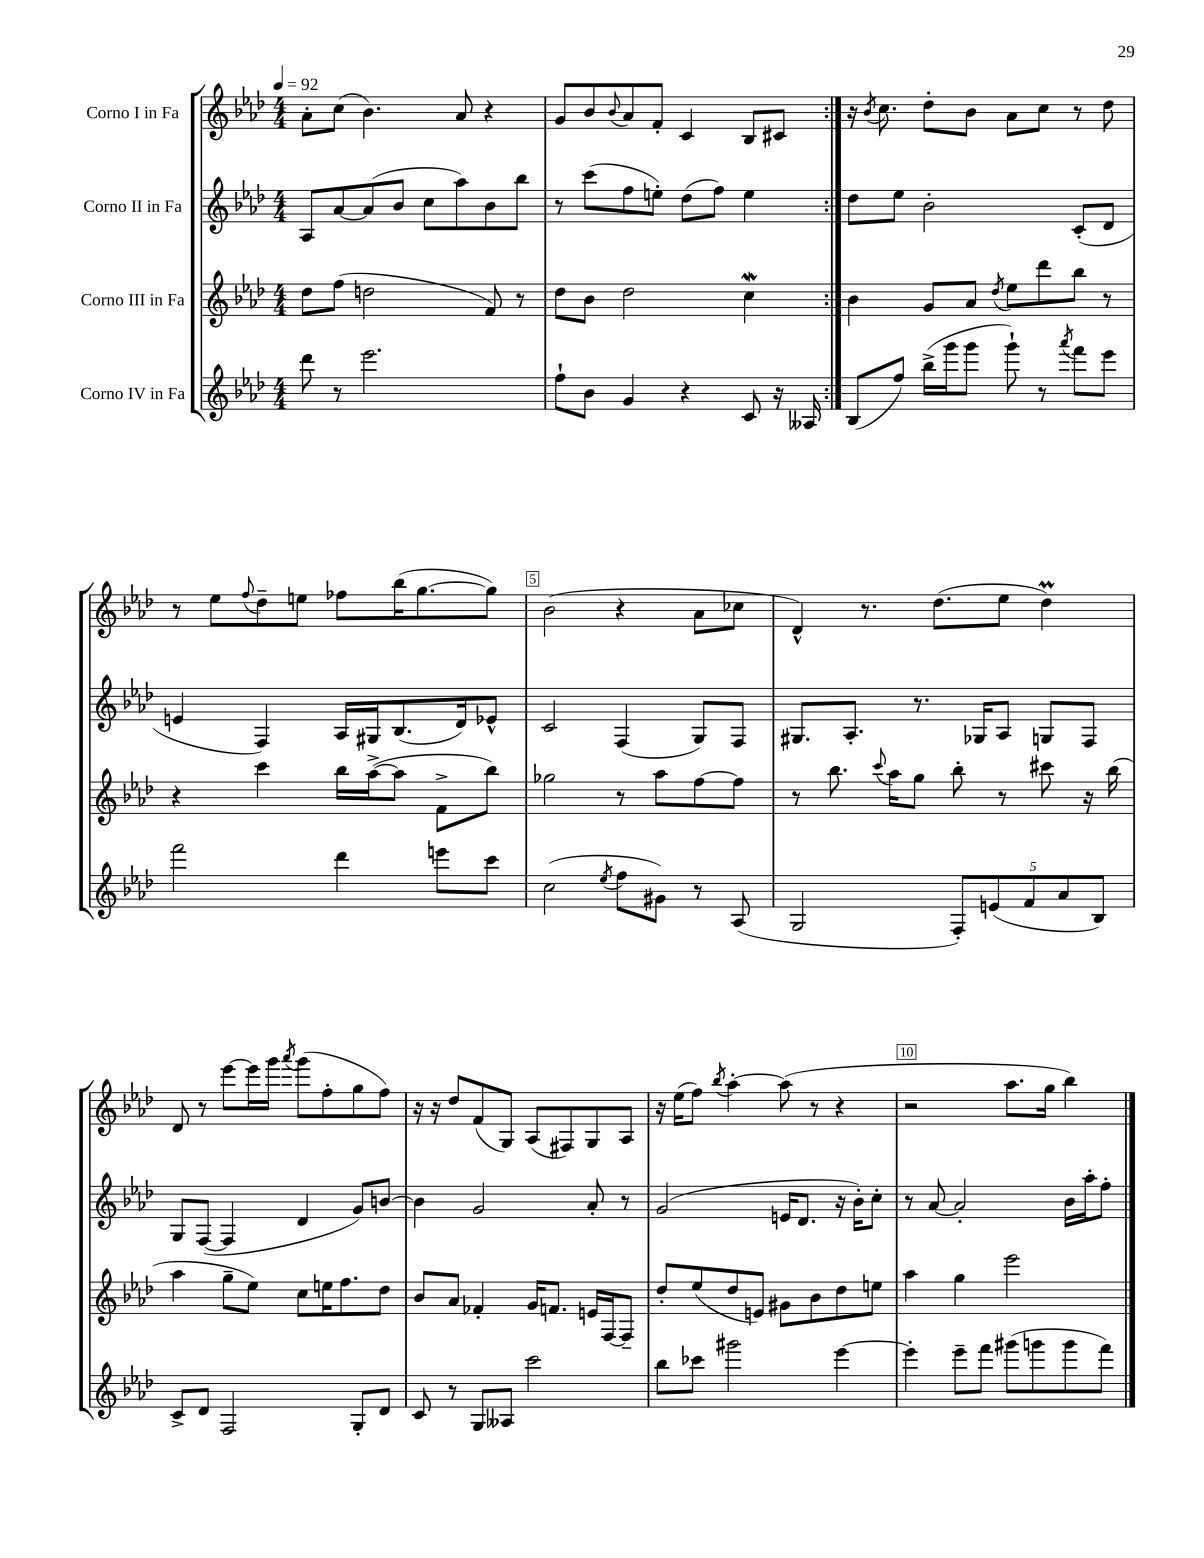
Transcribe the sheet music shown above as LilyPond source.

<<
\new StaffGroup <<
\new Staff = "s0" \with { instrumentName = "Corno I in Fa" } {
    \clef treble \key aes \major \numericTimeSignature \time 4/4 \tempo 4 = 92
    \repeat volta 2 { aes'8-. c''8( bes'4.) aes'8 r4 |
    g'8 bes'8 \appoggiatura { bes'8 } aes'8 f'8-. c'4 bes8 cis'8 | }
    r16 \acciaccatura { bes'8 } c''8. des''8-. bes'8 aes'8 c''8 r8 des''8 |
    r8 ees''8 \appoggiatura { f''8 } des''8-- e''8 fes''8 bes''16( g''8.~ g''8) |
    bes'2( r4 aes'8 ces''8 |
    des'4-^) r8. des''8.( ees''8 des''4\prall) |
    des'8 r8 ees'''8~ ees'''16 g'''16 \acciaccatura { aes'''8 } g'''8( f''8-. g''8 f''8) |
    r16 r16 des''8 f'8( g8) aes8( fis8) g8 aes8 |
    r16 ees''16( f''8) \acciaccatura { bes''8 } aes''4~-. aes''8( r8 r4 |
    r2 aes''8. g''16 bes''4) \bar "|." |
}
\new Staff = "s1" \with { instrumentName = "Corno II in Fa" } {
    \clef treble \key aes \major \numericTimeSignature \time 4/4
    \repeat volta 2 { aes8 aes'8~ aes'8( bes'8 c''8 aes''8) bes'8 bes''8 |
    r8 c'''8( f''8 e''8-.) des''8( f''8) e''4 | }
    des''8 ees''8 bes'2-. c'8-.( des'8 |
    e'4 f4) aes16 gis16 bes8.( des'16) ees'8-^ |
    c'2 f4( g8) f8 |
    gis8. aes8.-. r8. ges16 aes8 g8 f8 |
    g8 f8~( f4 des'4 g'8) b'8~ |
    b'4 g'2 aes'8-. r8 |
    g'2( e'16 des'8. r16 bes'16-.) c''8-. |
    r8 aes'8~ aes'2-. bes'16 aes''16-. f''8-. \bar "|." |
}
\new Staff = "s2" \with { instrumentName = "Corno III in Fa" } {
    \clef treble \key aes \major \numericTimeSignature \time 4/4
    \repeat volta 2 { des''8 f''8( d''2 f'8) r8 |
    des''8 bes'8 des''2 c''4\mordent | }
    bes'4 g'8 aes'8 \acciaccatura { des''8 } ees''8 des'''8 bes''8 r8 |
    r4 c'''4 bes''16 aes''16~->( aes''8 f'8-> bes''8) |
    ges''2 r8 aes''8 f''8~ f''8 |
    r8 bes''8. \appoggiatura { c'''8 } aes''16 g''8 bes''8-. r8 cis'''8 r16 bes''16( |
    aes''4 g''8-- ees''8) c''8 e''16 f''8. des''8 |
    bes'8 aes'8 fes'4-. g'16 f'8. e'16 f16~ f8-- |
    des''8-. ees''8( des''8 e'8) gis'8 bes'8 des''8 e''8 |
    aes''4 g''4 ees'''2 \bar "|." |
}
\new Staff = "s3" \with { instrumentName = "Corno IV in Fa" } {
    \clef treble \key aes \major \numericTimeSignature \time 4/4
    \repeat volta 2 { des'''8 r8 ees'''2. |
    f''8-! bes'8 g'4 r4 c'8 r16 aeses16 | }
    bes8( f''8) bes''16->( g'''16 g'''8 g'''8-!) r8 \acciaccatura { aes'''8 } f'''8 ees'''8 |
    f'''2 des'''4 e'''8 c'''8 |
    c''2( \acciaccatura { ees''8 } f''8 gis'8) r8 aes8( |
    g2 \tuplet 5/4 { f8-.) e'8( f'8 aes'8 bes8) } |
    c'8-> des'8 f2 g8-. des'8 |
    c'8 r8 g8 aeses8 c'''2 |
    bes''8 ces'''8 gis'''2 ees'''4~ |
    ees'''4-. ees'''8-- f'''8 gis'''8( g'''8 g'''8 f'''8) \bar "|." |
}
>>
>>
\layout { \context { \Score \override BarNumber.break-visibility = ##(#f #t #t) barNumberVisibility = #(every-nth-bar-number-visible 5) \override BarNumber.stencil = #(make-stencil-boxer 0.1 0.3 ly:text-interface::print) } }
